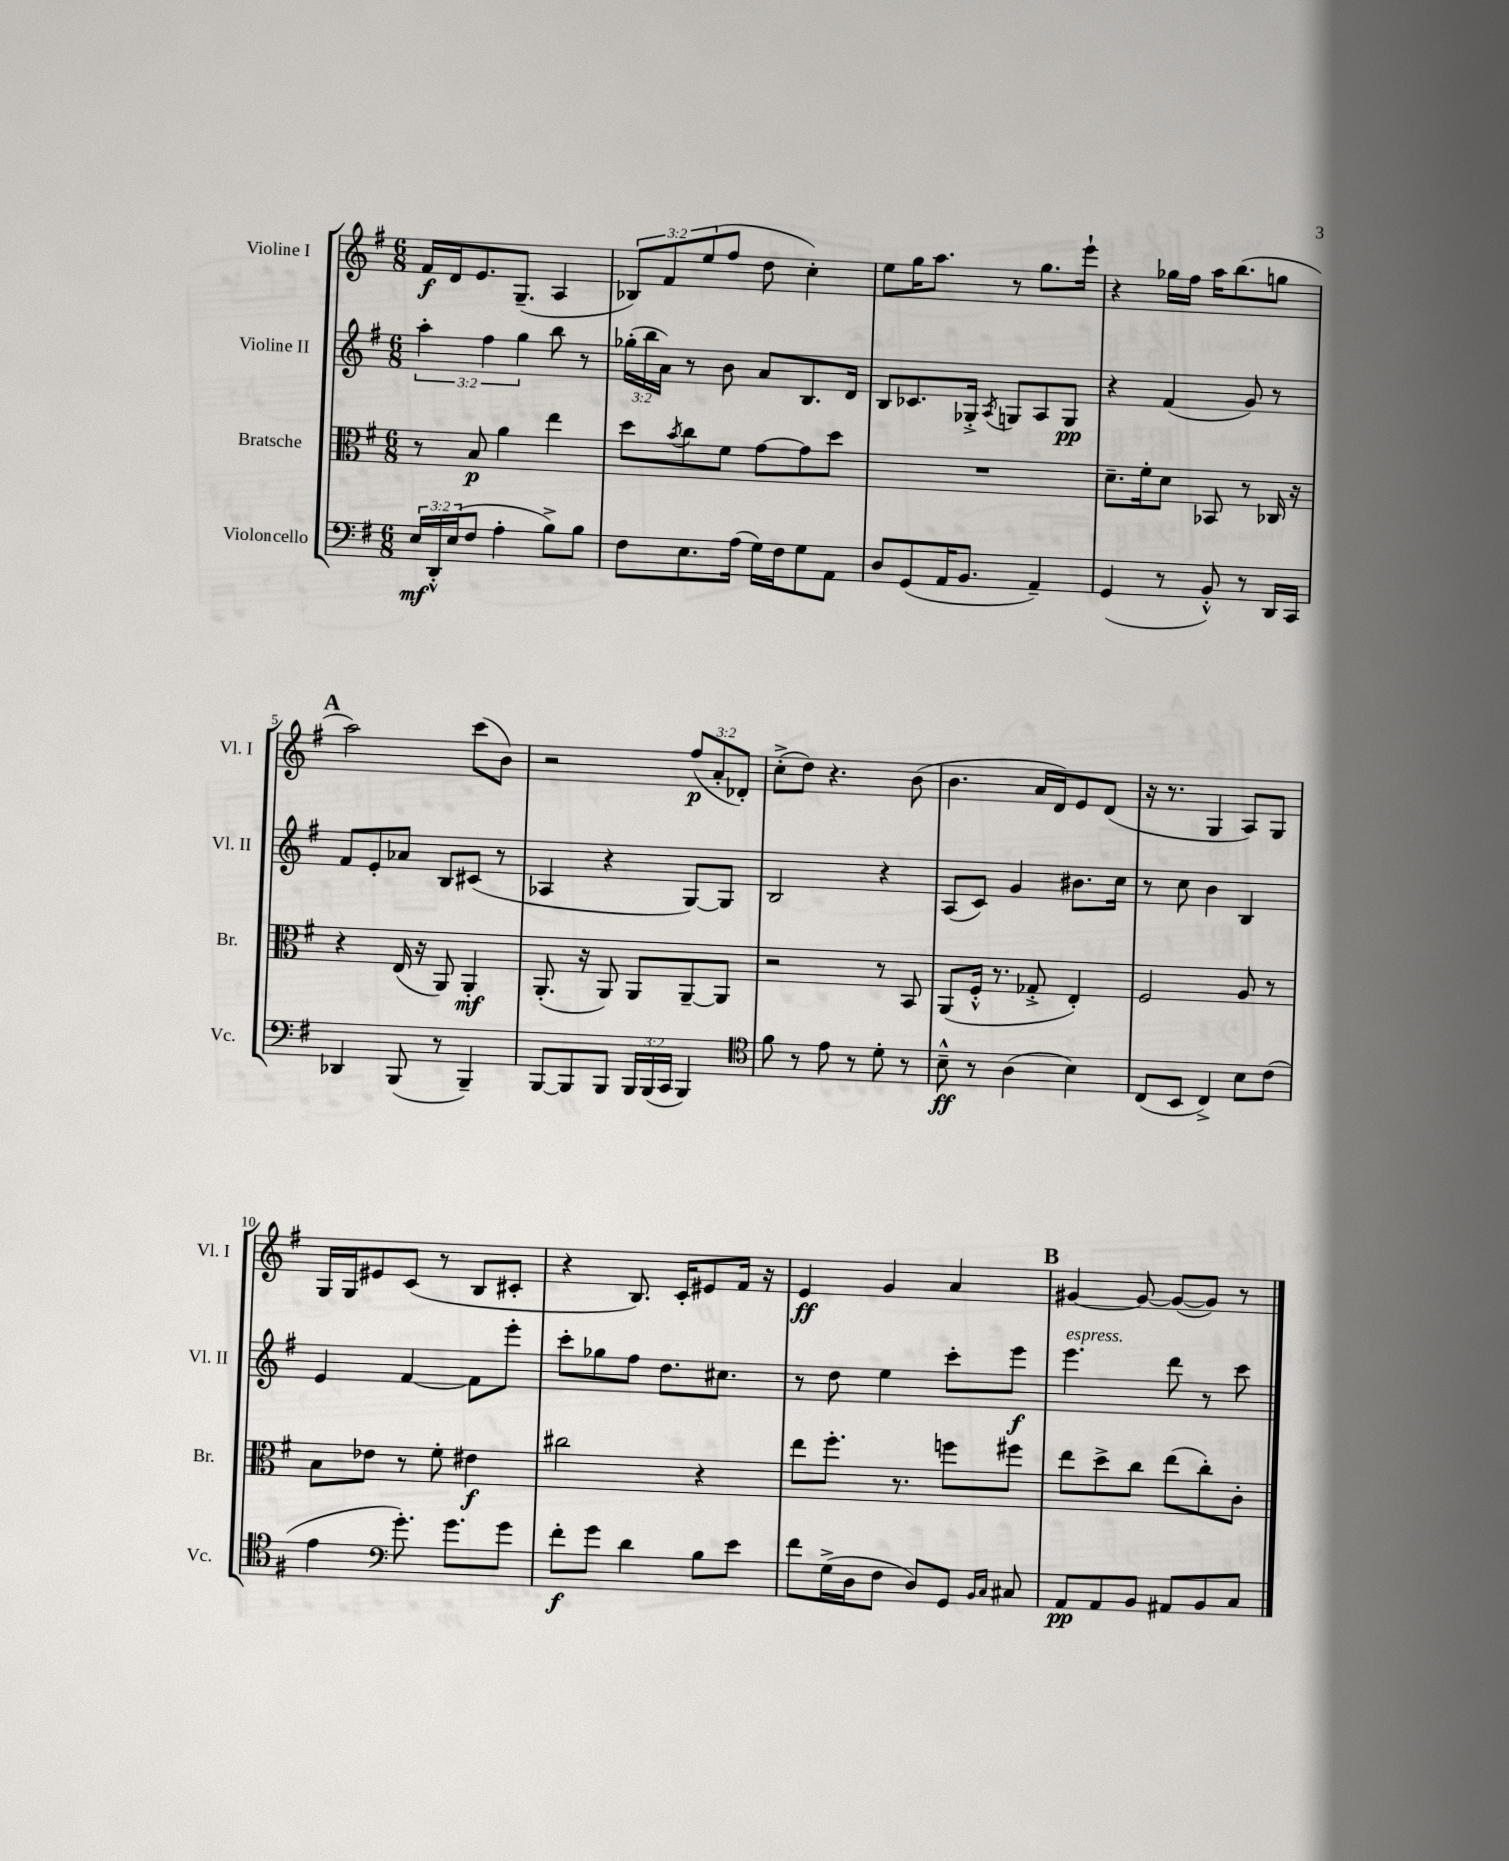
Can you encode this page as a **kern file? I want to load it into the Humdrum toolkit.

**kern	**dynam	**kern	**dynam	**kern	**dynam	**kern	**dynam
*part4	*part4	*part3	*part3	*part2	*part2	*part1	*part1
*staff4	*staff4	*staff3	*staff3	*staff2	*staff2	*staff1	*staff1
*I"Violoncello	*	*I"Bratsche	*	*I"Violine II	*	*I"Violine I	*
*I'Vc.	*	*I'Br.	*	*I'Vl. II	*	*I'Vl. I	*
*clefF4	*	*clefC3	*	*clefG2	*	*clefG2	*
*k[f#]	*	*k[f#]	*	*k[f#]	*	*k[f#]	*
*M6/8	*	*M6/8	*	*M6/8	*	*M6/8	*
=1	=1	=1	=1	=1	=1	=1	=1
24E/LL	mf	8r	.	6aa'\	.	16f#/LL	f
24DD'^^/	.	.	.	.	.	.	.
.	.	.	.	.	.	16d/J	.
(24E/J	.	.	.	.	.	.	.
8F#/J	.	8B/	p	.	.	8.e/	.
.	.	.	.	6ff#\	.	.	.
4A'\	.	4a\	.	.	.	.	.
.	.	.	.	.	.	(8.G~/J	.
.	.	.	.	6gg\	.	.	.
8B^\L)	.	4ee\	.	8bb\	.	4A/	.
8B\J	.	.	.	8r	.	.	.
=2	=2	=2	=2	=2	=2	=2	=2
8F#\L	.	8dd\L	.	(24gg-X'\LL	.	12B-X/L)	.
.	.	.	.	24bb\	.	.	.
.	.	.	.	24a\JJ)	.	12f#/	.
.	.	8qb/	.	.	.	.	.
8.E\	.	8cc\	.	8r	.	.	.
.	.	.	.	.	.	(12ee/	.
.	.	8f#\J	.	8b\	.	8ff#/J	.
(16A\Jk	.	.	.	.	.	.	.
16G\LL)	.	[8g\L	.	8a/L	.	8dd\	.
16F#\J	.	.	.	.	.	.	.
8G\	.	8g\]	.	8.B/	.	4cc'\)	.
8AA\J	.	8dd\J	.	.	.	.	.
.	.	.	.	16d/Jk	.	.	.
=3	=3	=3	=3	=3	=3	=3	=3
8D/L	.	2.r	.	8B/L	.	8ee\L	.
(8GG/	.	.	.	8.c-X/	.	16gg\K	.
.	.	.	.	.	.	8.aa\J	.
16AA/K	.	.	.	.	.	.	.
8.BB/J	.	.	.	16G-X'^/Jk	.	.	.
.	.	.	.	8qA/	.	.	.
.	.	.	.	8Gn/L	.	8r	.
4AA~/)	.	.	.	8A/	.	8.gg\L	.
.	.	.	.	8G/J	pp	.	.
.	.	.	.	.	.	16eee`\Jk	.
=4	=4	=4	=4	=4	=4	=4	=4
(4GG/	.	8.d~\L	.	4r	.	4r	.
.	.	16f#'\k	.	.	.	.	.
8r	.	8d\J	.	(4f#/	.	16gg-X\LL	.
.	.	.	.	.	.	16ff#\JJ	.
8BB'^^/)	.	8BB-X/	.	.	.	16aa\KL	.
.	.	.	.	.	.	(8.bb\	.
8r	.	8r	.	8g/)	.	.	.
16DD/LL	.	16C-X/	.	8r	.	8ggn\J	.
16CC/JJ	.	16r	.	.	.	.	.
!!LO:LB:g=z
!!LO:REH:place=s1:t=A
=5	=5	=5	=5	=5	=5	=5	=5
4DD-X/	.	4r	.	8f#/L	.	2aa\)	.
.	.	.	.	8e'/	.	.	.
(8BBB/	.	(16E/	.	8a-X/J	.	.	.
.	.	16r	.	.	.	.	.
8r	.	8AA/)	.	8B/L	.	.	.
4BBB~/)	.	4AA'/	mf	(8c#X/J	.	(8ccc\L	.
.	.	.	.	8r	.	8b\J)	.
=6	=6	=6	=6	=6	=6	=6	=6
[8BBB/L	.	(8.AA'/	.	4A-X/	.	2r	.
8BBB/]	.	.	.	.	.	.	.
.	.	16r	.	.	.	.	.
8BBB/J	.	8AA/)	.	4r	.	.	.
24BBB/LL	.	8AA/L	.	.	.	.	.
(24BBB/	.	.	.	.	.	.	.
24CC/JJ	.	.	.	.	.	.	.
4BBB/)	.	[8AA~/	.	[8G/L)	.	(12ff#/L	p
.	.	.	.	.	.	12a'/	.
.	.	8AA/J]	.	8G/J]	.	.	.
.	.	.	.	.	.	12d-X'/J)	.
=7	=7	=7	=7	=7	=7	=7	=7
*clefC4	*	*	*	*	*	*	*
8f#\	.	2r	.	2B/	.	(8cc'^\L	.
8r	.	.	.	.	.	8dd\J)	.
8e\	.	.	.	.	.	4.r	.
8r	.	.	.	.	.	.	.
8d'\	.	8r	.	4r	.	.	.
8r	.	8BB/	.	.	.	(8b\	.
=8	=8	=8	=8	=8	=8	=8	=8
8B~^^\	ff	(8AA/L	.	(8A/L	.	4.b\	.
8r	.	16F#'^^/Jk	.	8c/J)	.	.	.
.	.	8.r	.	.	.	.	.
(4A\	.	.	.	4g/	.	.	.
.	.	8G-X'^/	.	.	.	16a/LL	.
.	.	.	.	.	.	16d/J)	.
4B\)	.	4E'/)	.	8.b#X\L	.	8e/	.
.	.	.	.	.	.	(8d/J	.
.	.	.	.	16cc\Jk	.	.	.
=9	=9	=9	=9	=9	=9	=9	=9
(8C/L	.	2F#/	.	8r	.	16r	.
.	.	.	.	.	.	8.r	.
8BB/J	.	.	.	8cc\	.	.	.
4C^/)	.	.	.	4b\	.	4G/	.
8B\L	.	8A/	.	4B/	.	8A/L)	.
(8c\J	.	8r	.	.	.	8G/J	.
!!LO:LB:g=z
=10	=10	=10	=10	=10	=10	=10	=10
4e\	.	8B\L	.	4e/	.	16G/LL	.
.	.	.	.	.	.	16G/J	.
.	.	8e-X\J	.	.	.	8e#X/	.
*clefF4	*	*	*	*	*	*	*
8.g'\)	.	8r	.	[4f#/	.	(8c/J	.
.	.	8f#'\	.	.	.	8r	.
8.g\L	.	.	.	.	.	.	.
.	.	4e#X\	f	8f#\L]	.	8B/L	.
8g\J	.	.	.	8eee'\J	.	8c#X'/J	.
=11	=11	=11	=11	=11	=11	=11	=11
8f#'\L	f	2cc#X\	.	8ccc'\L	.	4r	.
8g\J	.	.	.	8gg-X\	.	.	.
4d\	.	.	.	8ff#\J	.	8.B/)	.
.	.	.	.	8.dd\L	.	.	.
.	.	.	.	.	.	16c'/KL	.
8B\L	.	4r	.	.	.	8e#X/	.
.	.	.	.	8.cc#X\J	.	.	.
8e\J	.	.	.	.	.	16f#/Jk	.
.	.	.	.	.	.	16r	.
=12	=12	=12	=12	=12	=12	=12	=12
8f#\L	.	8ee\L	.	8r	.	4e/	ff
(16G^\L	.	8.ff#'\J	.	8dd\	.	.	.
16D\J	.	.	.	.	.	.	.
8F#\J	.	.	.	4ee\	.	4g/	.
.	.	8.r	.	.	.	.	.
8D/L)	.	.	.	.	.	.	.
8GG/J	.	8ffn\L	.	8ccc'\L	.	4a/	.
16qqBB/LL	.	.	.	.	.	.	.
16qqC/JJ	.	.	.	.	.	.	.
8C#X/	.	8ff#X\J	.	8eee\J	f	.	.
!!LO:REH:place=s1:t=B
=13	=13	=13	=13	=13	=13	=13	=13
!	!	!	!	!LO:TX:a:i:t=espress.	!	!	!
8AA/L	pp	8ee\L	.	4.eee\	.	[4g#X/	.
8AA/	.	8dd^\	.	.	.	.	.
8BB/J	.	8cc\J	.	.	.	8g#/_	.
8AA#X/L	.	(8ee\L	.	8ddd\	.	(8g#/L_	.
8BB/	.	8cc'\)	.	8r	.	8g#/J])	.
8C/J	.	8c'\J	.	8ccc\	.	8r	.
==	==	==	==	==	==	==	==
*-	*-	*-	*-	*-	*-	*-	*-
